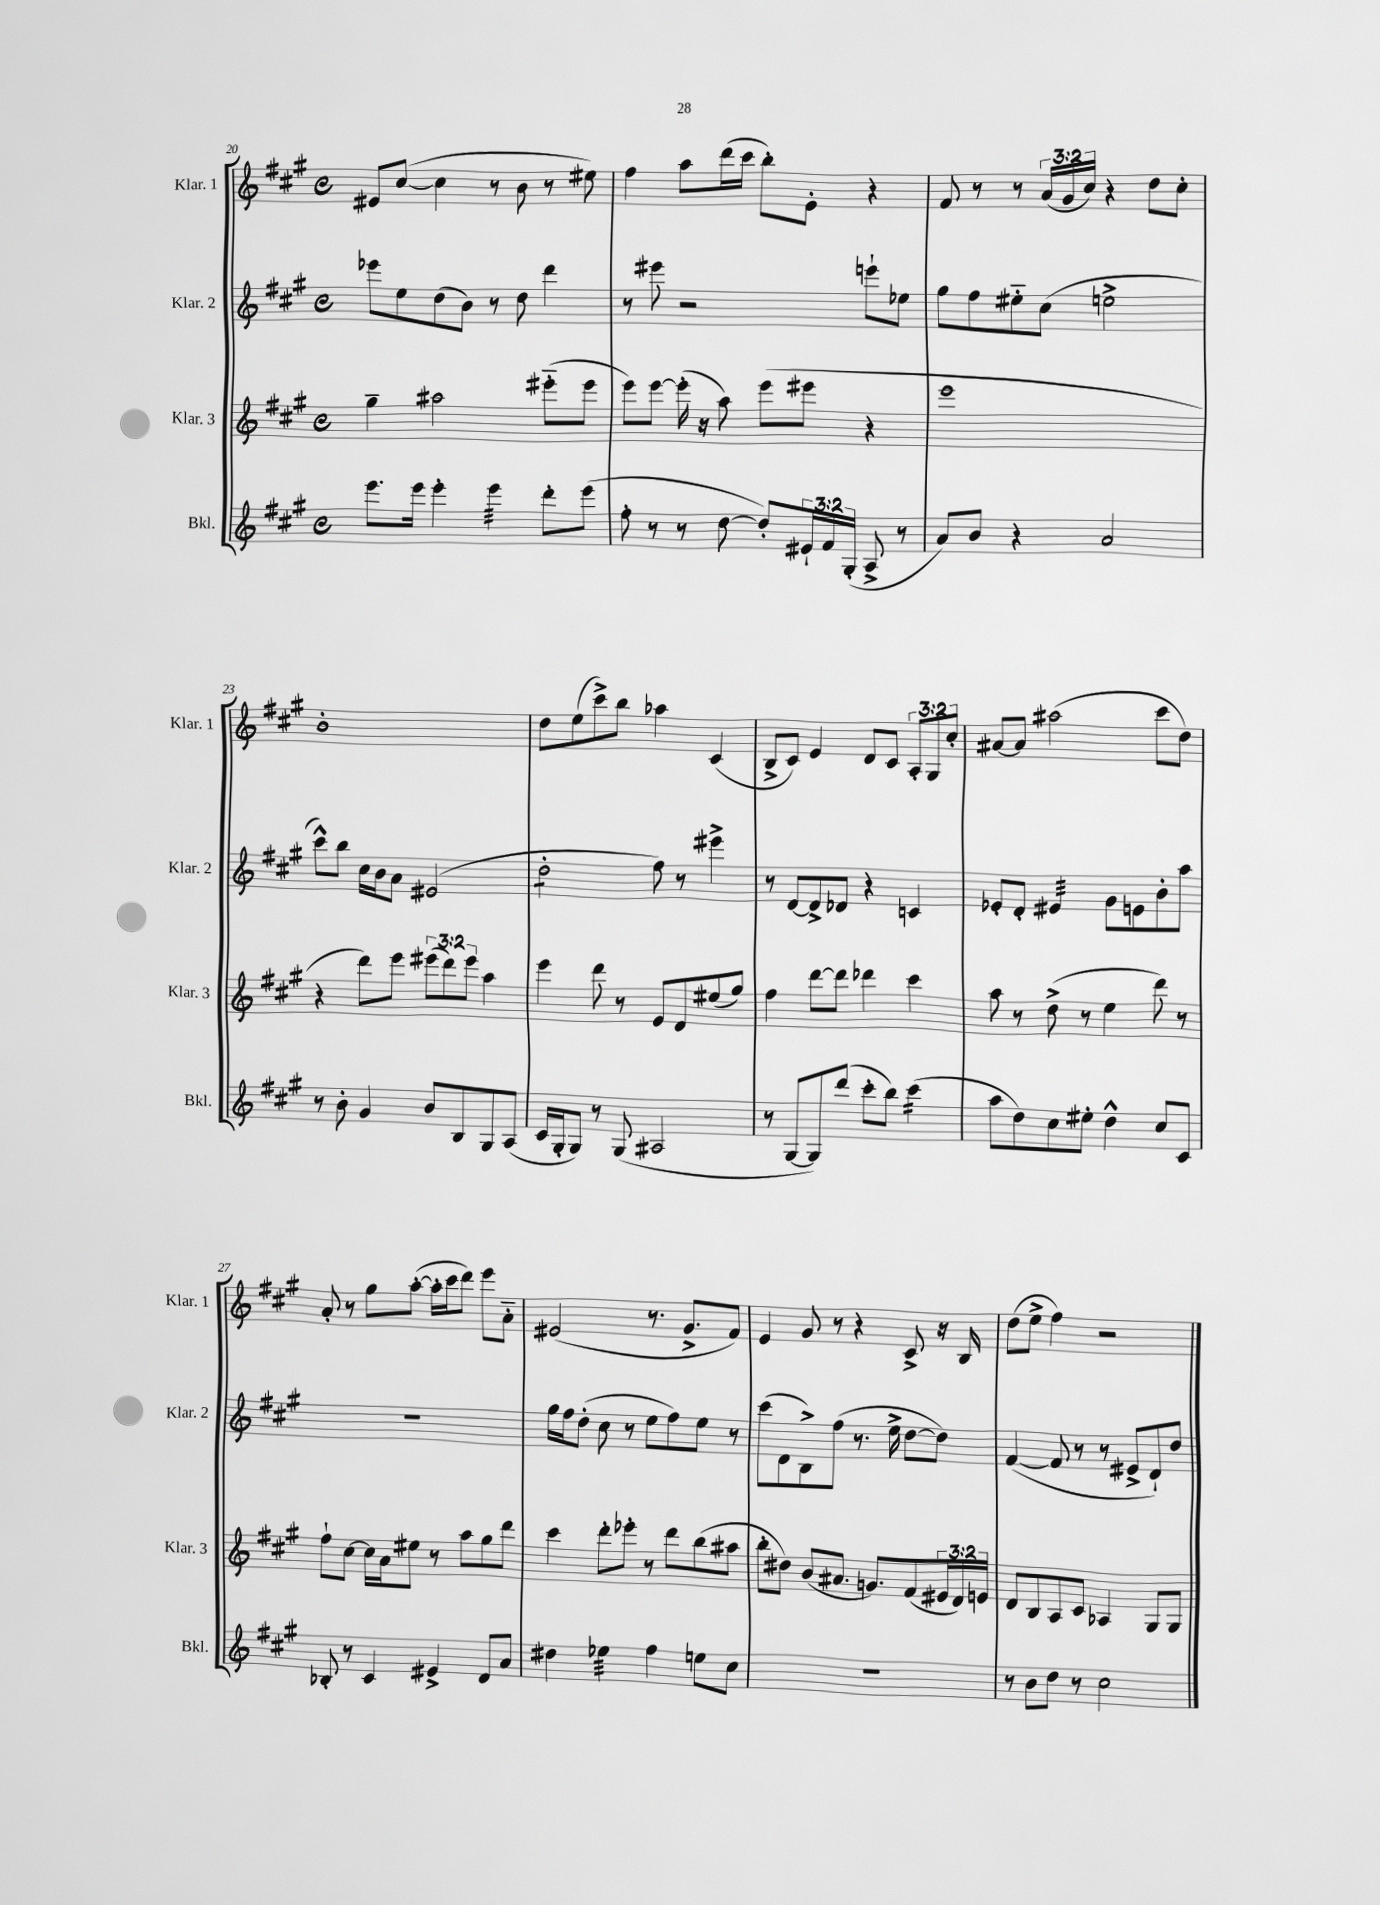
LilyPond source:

<<
\new StaffGroup <<
\new Staff = "s0" \with { instrumentName = "Klar. 1" shortInstrumentName = "Klar. 1" } {
    \clef treble \key a \major \defaultTimeSignature \time 4/4 \override Staff.TupletNumber.text = #tuplet-number::calc-fraction-text
    eis'8 cis''8~( cis''4 r8 b'8 r8 eis''8) |
    fis''4 a''8 d'''16( cis'''16 b''8-.) e'8-. r4 |
    fis'8 r8 r8 \tuplet 3/2 { a'16( gis'16 cis''16) } r4 d''8 cis''8-. |
    b'1-. |
    d''8 e''8( cis'''8->) b''8 aes''4 cis'4( |
    b8-> cis'8) e'4 d'8 cis'8 \tuplet 3/2 { a8-. gis8 cis''8-. } |
    ais'8~ ais'8 ais''2( cis'''8 d''8) |
    a'8-. r8 gis''8 a''8~-.( a''16-. cis'''16 d'''8) e'''8 a'8-_ |
    eis'2( r8. gis'8.-> fis'8) |
    e'4 gis'8 r8 r4 cis'8-> r16 b16 |
    d''8( e''8-> fis''4) r2 \bar "|." |
}
\new Staff = "s1" \with { instrumentName = "Klar. 2" shortInstrumentName = "Klar. 2" } {
    \clef treble \key a \major \defaultTimeSignature \time 4/4
    ees'''8 e''8 d''8( b'8) r8 d''8 d'''4 |
    r8 eis'''8 r2 e'''8-! ees''8 |
    gis''8 fis''8 eis''8-_ cis''8( e''2-> |
    cis'''8-^) b''8 cis''16 b'16 a'8 eis'2( |
    d''2:8-. fis''8) r8 eis'''4-> |
    r8 d'8~ d'8-> des'8 r4 c'4 |
    ees'8-. d'8-. eis'4:32 gis'8 e'8 b'8-. a''8 |
    R1 |
    gis''16 fis''16 d''8-.( cis''8 r8 e''8 fis''8) e''8 r8 |
    cis'''8( d'8 b8->) fis''8( r8. e''16-> d''8~ d''8) |
    fis'4~( fis'8 r8 r8 eis'8-> d'8-!) d''8 \bar "|." |
}
\new Staff = "s2" \with { instrumentName = "Klar. 3" shortInstrumentName = "Klar. 3" } {
    \clef treble \key a \major \defaultTimeSignature \time 4/4 \override Staff.TupletNumber.text = #tuplet-number::calc-fraction-text
    gis''4-- ais''2 eis'''8-_( eis'''8 |
    e'''8) e'''8~ e'''16-.( r16 a''8) e'''8( eis'''8 r4 |
    e'''1 |
    r4 d'''8) e'''8 \tuplet 3/2 { eis'''8( d'''8) eis'''8 } a''4 |
    e'''4 d'''8 r8 e'8 d'8 eis''8( gis''8) |
    fis''4 d'''8~ d'''8 des'''4 cis'''4 |
    a''8 r8 d''8->( r8 e''4 d'''8) r8 |
    fis''8-! cis''8~ cis''16 a'16 eis''8 r8 a''8 gis''8 d'''8 |
    cis'''4 d'''8-. ees'''8-. r8 d'''8 b''8( ais''8 |
    b''8-. dis''8) b'8( ais'8. g'8.) fis'8( \tuplet 3/2 { eis'16 d'16) e'16 } |
    d'8 b8 a8 cis'8 aes4 gis8 gis8 \bar "|." |
}
\new Staff = "s3" \with { instrumentName = "Bkl." shortInstrumentName = "Bkl." } {
    \clef treble \key a \major \defaultTimeSignature \time 4/4 \override Staff.TupletNumber.text = #tuplet-number::calc-fraction-text
    e'''8. e'''16 e'''4-. e'''4:32 d'''8-. e'''8( |
    fis''8-. r8 r8 d''8~ d''8-.) \tuplet 3/2 { eis'16-! fis'16 gis16-.( } a8-> r8 |
    a'8) b'8 r4 a'2 |
    r8 b'8-. gis'4 b'8 b8 gis8 a8( |
    cis'16 gis16-. gis8) r8 gis8( ais2 |
    r8 gis8~ gis8) d'''8( cis'''8-. b''8) cis'''4:16( |
    a''8 d''8) cis''8 eis''8-. d''4-^ cis''8 cis'8 |
    bes8-. r8 cis'4 eis'4-> d'8 a'8 |
    dis''4 ees''4:32 fis''4 e''8 cis''8 |
    R1 |
    r8 b'8 d''8 r8 cis''2 \bar "|." |
}
>>
>>
\layout { \context { \Score currentBarNumber = #20 } }
